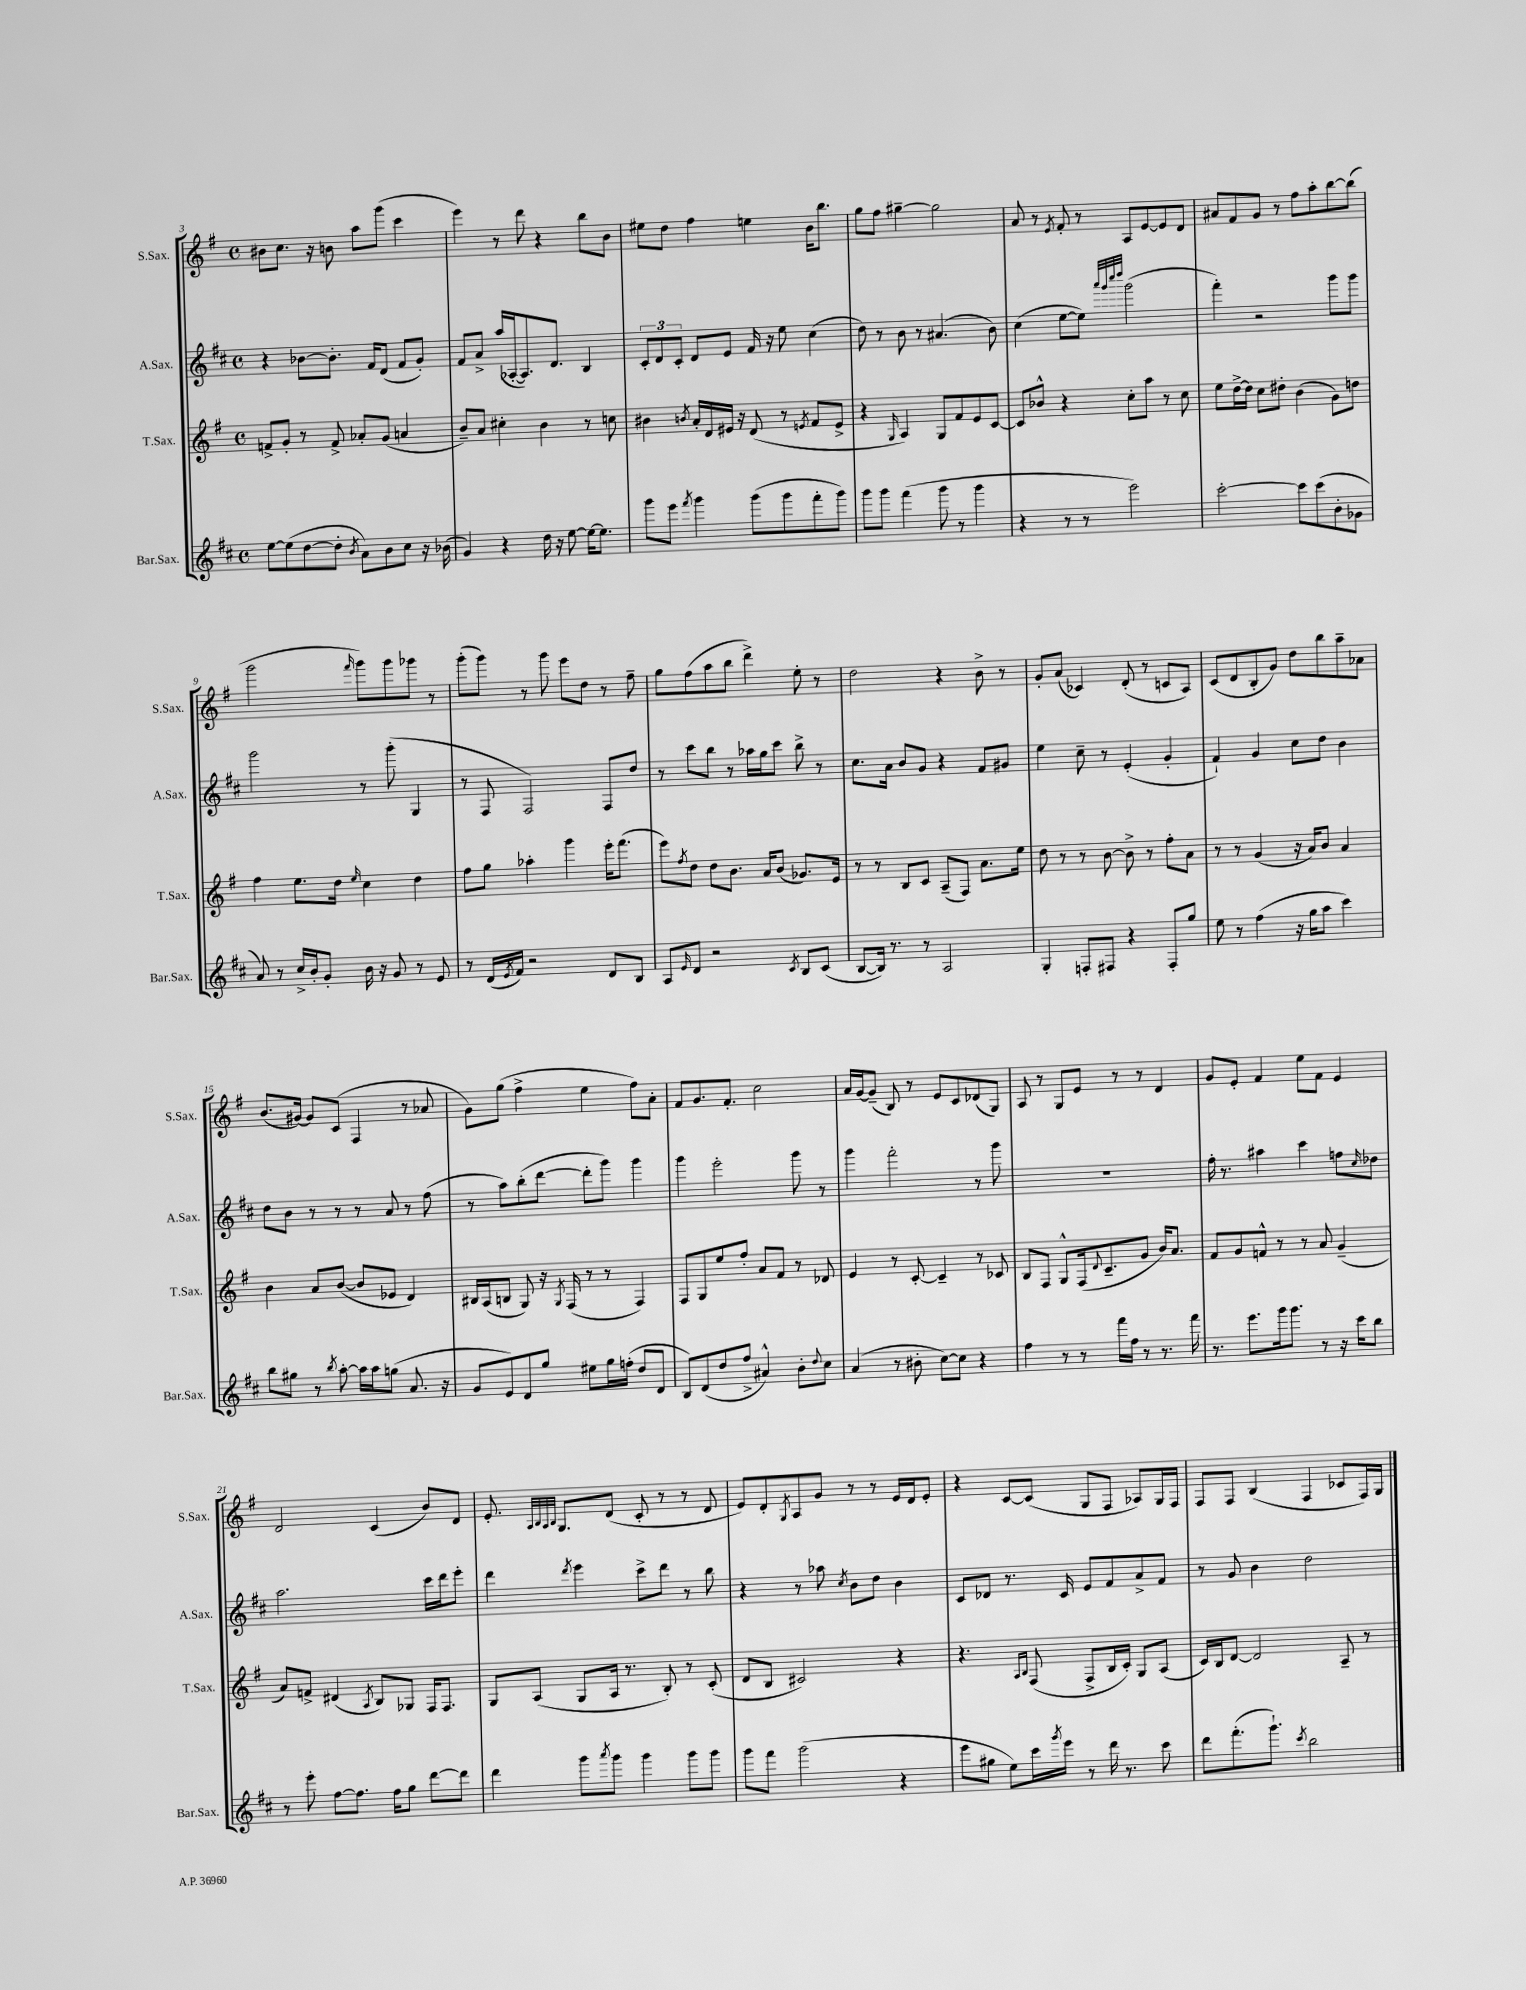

**kern	**kern	**kern	**kern
*staff4	*staff3	*staff2	*staff1
*clefG2	*clefG2	*clefG2	*clefG2
*k[f#c#]	*k[f#]	*k[f#c#]	*k[f#]
*M4/4	*M4/4	*M4/4	*M4/4
*met(c)	*met(c)	*met(c)	*met(c)
[8ee	8f^	4r	8b#
(8ee]	8g'	.	8.cc
[8dd	8r	[8b-	.
.	.	.	16r
8dd']	8f^	8.b-']	8b
8qb	.	.	.
8a)	8a-'	.	8aa
.	.	16f#	.
8b	(8g	(8d	(8ggg
8cc#	4a	8f#	4ccc
16r	.	8g')	.
(16b-	.	.	.
=	=	=	=
4g)	8b~)	8f#	4eee)
.	8a	8a^	.
4r	4cc#'	(16aa	8r
.	.	[16A-'	.
.	.	8.A-])	8ddd
16dd	4b	.	4r
16r	.	8.d	.
[8ee	.	.	.
16ee_	8r	4B	8bb
8.ee]	.	.	.
.	8cc	.	8b
=	=	=	=
8ggg	4b#	12c#'	8ee#
.	.	12d	.
8eee	.	.	8dd
.	.	12c#'	.
8qfff#	8qb	.	.
4ggg	16a'	8d	4ff#
.	16d	.	.
.	16e#	8e	.
.	16r	.	.
(8ggg	(8d	16f#	4ee
.	.	16r	.
8ggg	8r	8ee	.
.	8qe	.	.
8fff#'	8f#	(4cc#	16b
.	.	.	8.bb
8ggg)	8e^	.	.
=	=	=	=
8ggg	4r	8dd)	8gg
8ggg	.	8r	8ff#
.	16qqG	.	.
(4fff#	4A)	8b	[4gg#~
.	.	8r	.
8ggg	8G	(4.a#	2gg#]
8r	8f#	.	.
4ggg	8e	.	.
.	[8c	8b)	.
=	=	=	=
4r	8c]	(4cc#	8a
.	8b-^^	.	8r
.	.	.	8qe
8r	4r	[8ee	8f#'
8r	.	8ee])	8r
.	.	32qqaaa	.
.	.	32qqggg	.
.	.	32qqcccc#	.
.	.	32qqdddd	.
2eee)	8cc'	(2ggg	8A
.	8aa	.	[8e
.	8r	.	8e]
.	8cc	.	8d
=	=	=	=
[2ccc#'	8ee	4fff#')	8a#
.	[16dd^	.	8f#
.	16dd]	.	.
.	8cc	2r	8g
.	8dd#'	.	8r
8ccc#]	(4b	.	8ff#
(8ccc#	.	.	8aa'
8b'	8g)	8ggg	[8bb
8g-	8dd	8ggg	(8bb]
=	=	=	=
8a)	4ff#	2ggg	2ggg
8r	.	.	.
16cc#^	8.ee	.	.
16b'	.	.	.
8g'	.	.	.
.	16dd	.	.
.	16qqee	.	16qqfff#
16b	4cc	8r	8ggg)
16r	.	.	.
8g	.	(8ggg'	8ggg
8r	4dd	4G	8ggg-
8e	.	.	8r
=	=	=	=
8r	8ff#	8r	(8ggg'
(16d	8gg	8F#	8ggg)
8qe	.	.	.
16f#)	.	.	.
2r	4aa-'	2F#)	8r
.	.	.	8ggg
.	4ggg	.	8eee
.	.	.	8dd
8d	16eee'	8F#	8r
.	(8.fff#	.	.
8B	.	8dd	8ff#~
=	=	=	=
8A	8eee)	8r	8gg
16qqe	8qff#	.	.
8d	8dd	8ccc#	(8ff#
2r	8dd	8bb	8aa
.	8.b	8r	8bb
.	.	16aa-	4ddd^)
.	16a	16gg	.
.	(8b	8ccc#	.
8qc#	.	.	.
8B	8.g-)	8bb^	8ee'
(8c#	.	8r	8r
.	16e	.	.
=	=	=	=
[8B	8r	8.cc#	2dd
16B])	8r	.	.
8.r	.	16a	.
.	8B	8b	.
8r	8c	8g	.
2A	(8A~	4r	4r
.	8F#)	.	.
.	8.a	8f#	8b^
.	.	8g#	8r
.	16ee	.	.
=	=	=	=
4G'	8dd	4ee	8g'
.	8r	.	(8a
8F'	8r	8cc#~	4c-)
8F#	[8b	8r	.
4r	8b^]	(4e'	(8d'
.	8r	.	8r
8F#'	8ff#'	4g'	8c
8gg	8a	.	8A)
=	=	=	=
8ee	8r	4f#`)	(8c
8r	8r	.	8d
(4ff#	(4g	4g	8B'
.	.	.	8g)
16r	16r	8cc#	8dd
16gg	16a)	.	.
8aa	8b	8dd	8bb
4ccc#)	4a	4b	8aa~
.	.	.	8a-
=	=	=	=
8bb	4b	8dd	(8.b
8gg#	.	8b	.
.	.	.	[16g#)
8r	8a	8r	8g#]
8qbb	.	.	.
[8aa'	([8b	8r	(8c
16aa]	8b]	8r	4F#
16aa	.	.	.
(8gg	8e-	8a	.
8.a	4d)	8r	8r
.	.	(8ff#	8a-
16r	.	.	.
=	=	=	=
8g	16B#	8r	8g)
.	(16A	.	.
8e)	8B	8aa)	(8gg
8d	8G)	(8bb'	4ff#^
8gg	16r	[8ddd	.
.	8qG	.	.
.	(16F#	.	.
8ee#	8r	8ddd']	4ee
16gg	8r	8ggg)	.
(16ff'	.	.	.
8dd	4F#)	4ggg	8ff#)
8d	.	.	8a'
=	=	=	=
8B)	8F#	4ggg	8f#
(8d	8G	.	8.g
8dd	8ee	2eee'	.
.	.	.	8.f#'
8ff#^	8ff#'	.	.
4a#^^)	8a	.	2cc
.	8f#	.	.
8b'	8r	8ggg	.
8qqdd	.	.	.
8cc#	8d-	8r	.
=	=	=	=
(4a	4e	4ggg	16a
.	.	.	[16g
.	.	.	(8g~]
8r	8r	2fff#'	8B)
8b#'	[8c'	.	8r
[8cc#)	4c~]	.	8e
8cc#]	.	.	8c
4r	8r	8r	(8d-
.	8c-	8ggg	8G)
=	=	=	=
4ff#	8B	1r	8A
.	8F#	.	8r
8r	8G^^	.	8G
8r	(16F#	.	8e
.	8qqd	.	.
.	8.c~	.	.
16fff#	.	.	8r
16ff#	.	.	.
8r	8g	.	8r
8.r	16b)	.	4d
.	8.a	.	.
16fff#	.	.	.
=	=	=	=
8.r	8f#	16ff#'	8g
.	.	8.r	.
.	8g	.	8e'
8.eee	.	.	.
.	8f^^	4aa#	4f#
16ggg	8r	.	.
8.ggg	.	.	.
.	8r	4ccc#	8ee
8r	8a	.	8f#
16r	(4g~	8ff	4e
16ccc#	.	.	.
.	.	16qqcc#	.
8bb	.	8dd-	.
=	=	=	=
8r	8a)	2.aa	2d
8eee'	8f^	.	.
[8ff#	(4d#	.	.
8.ff#]	.	.	.
.	8qA	.	.
.	8B)	.	(4c
16ff#	.	.	.
8gg	8G-	.	.
[8ddd	16F#	16ccc#	8b)
.	8.F#	16ddd	.
8ddd]	.	8eee'	8d
=	=	=	=
4ddd	8G	4ddd	8.e'
.	(8A	.	.
.	.	.	32qqA
.	.	.	32qqB
.	.	.	32qqA
.	.	.	32qqB
.	.	.	8.G
.	.	8qddd	.
8ggg	8G	4eee	.
8qaaa	.	.	.
8ggg	16A	.	(8d
.	8.r	.	.
4ggg	.	8ccc#^	8c'
.	8B')	8ddd	8r
8ggg	8r	8r	8r
8ggg	(8c'	8bb	8d
=	=	=	=
8ggg	8d	4r	8e)
8fff#	8B	.	8d'
.	.	.	8qG
(2ggg	2c#)	8r	8A
.	.	8aa-	8g
.	.	8qcc#	.
.	.	8b	8r
.	.	8dd	8r
4r	4r	4b	16e
.	.	.	16d
.	.	.	8e'
=	=	=	=
8eee	4.r	8c#	4r
8gg#	.	8d-	.
8ee)	.	8.r	[8c
.	16qqA	.	.
.	16qqB	.	.
16ccc#	(8F#	.	(8c]
8qggg	.	.	.
16eee	.	16c#	.
8r	8F#^	8e	8G
16ddd	16B	8f#	8F#
8.r	16c')	.	.
.	8G	8a^	8A-)
8ccc#	(8A	8f#	16G
.	.	.	16F#
=	=	=	=
8ddd	16c)	8r	8F#
.	16B	.	.
(8.fff#'	[8d	8g	8F#
.	2d]	4b	(4B
8.ggg`)	.	.	.
8qccc#	.	.	.
2bb	.	2dd	4F#
.	8A~	.	8c-
.	8r	.	16F#)
.	.	.	16G
==	==	==	==
*-	*-	*-	*-
